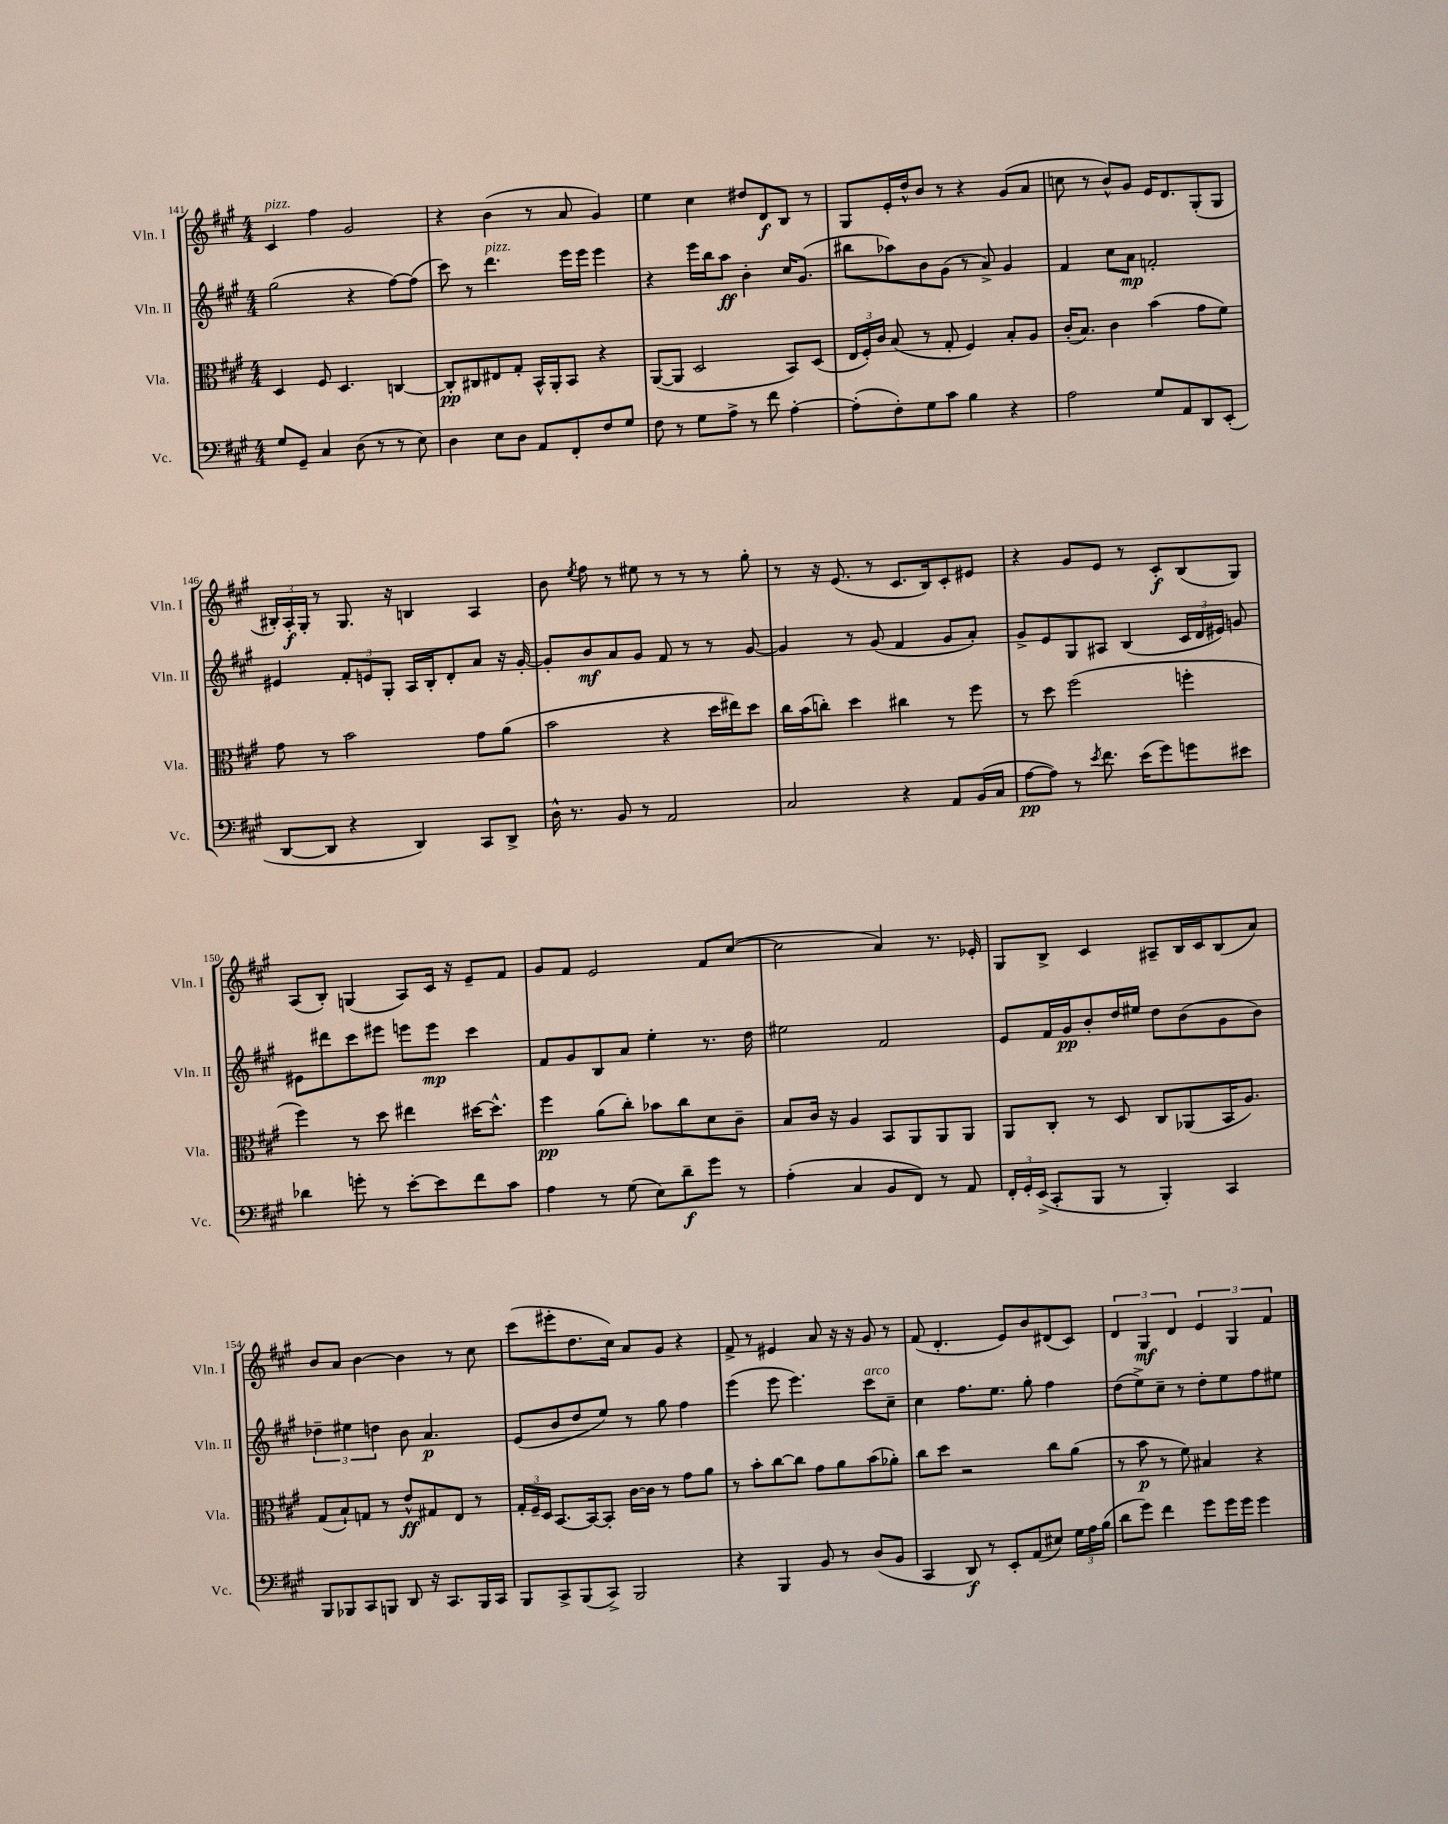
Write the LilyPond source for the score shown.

<<
\new StaffGroup <<
\new Staff = "s0" \with { instrumentName = "Vln. I" shortInstrumentName = "Vln. I" } {
    \clef treble \key a \major \numericTimeSignature \time 4/4
    \autoBeamOff cis'4^\markup { \italic "pizz." } fis''4 gis'2 |
    r4 b'4( r8 a'8 gis'4) |
    e''4 cis''4 dis''8[ d'8\f b8] r8 |
    gis8[ e'16-. d''16-^ b'8] r8 r4 gis'8[( a'8] |
    c''8 r8 b'8[-^) gis'8] e'16[ d'8. gis8-.( gis8] |
    \tuplet 3/2 { bis16[-.) a16-.\f gis16]-. } r8 gis8. r16 b4 a4 |
    b'8 \acciaccatura { e''8 } fis''8 r8 eis''8 r8 r8 r8 gis''8-. |
    r8 r16 e'8.( r8 cis'8.[ b16) cis'8-. eis'8] |
    r4 gis'8[ e'8] r8 cis'8[-.\f b8( gis8]) |
    a8[( b8]-.) g4( a8[) cis'16] r16 e'8[-- fis'8] |
    gis'8[ fis'8] e'2 fis'8[ cis''8]~( |
    cis''2 a'4) r8. ees'16-. |
    gis8[ b8]-> cis'4 ais8[-- b16 cis'16 b8( a'8]) |
    b'8[ a'8] b'4~ b'4 r8 cis''8 |
    cis'''8[( eis'''8-. d''8. cis''16]) a'8[ gis'8] r4 |
    fis'8-> r8 eis'4 a'8 r16 r16 gis'8 r8 |
    fis'8( d'4.-. e'8[) b'8 dis'8( cis'8]) |
    \tuplet 3/2 { d'4 gis4\mf d'4 } \tuplet 3/2 { e'4 gis4 fis'4 } \bar "|." |
}
\new Staff = "s1" \with { instrumentName = "Vln. II" shortInstrumentName = "Vln. II" } {
    \clef treble \key a \major \numericTimeSignature \time 4/4
    \autoBeamOff gis''2( r4 fis''8[~) fis''8]( |
    cis'''8) r8 d'''4.^\markup { \italic "pizz." } e'''16[ e'''16] e'''4 |
    r4 e'''16[ b''16 a''8]\ff b'4-. cis''16[ gis'8.]( |
    bis''8[ aes''8) b'8 gis'8]( r8 a'8->) gis'4 |
    fis'4 cis''8[ a'8]\mp f'2-. |
    eis'4 \tuplet 3/2 { fis'8[-. e'8 gis8]-. } a16[ b16-. d'8-. a'8] r16 gis'16~-. |
    gis'8[-. b'8\mf a'8 gis'8] fis'8 r8 r8 gis'8~ |
    gis'4 r8 gis'8( fis'4 gis'8[ a'8]-.) |
    gis'8[-> e'8 gis8 ais8] b4( \tuplet 3/2 { cis'16[ d'16 eis'16]) } g'8 |
    eis'8[ dis'''8 cis'''8 eis'''8] e'''8[ e'''8]\mp cis'''4 |
    fis'8[ gis'8 b8 a'8] e''4-. r8. d''16 |
    eis''2 fis'2 |
    e'8[ fis'16 gis'16\pp b'8-. d''16 eis''16] d''8[ b'8( gis'8 b'8]) |
    \tuplet 3/2 { des''4-- eis''4 d''4 } b'8 a'4.\p |
    e'8[( b'8 d''8 e''8]) r8 gis''8 fis''4 |
    e'''4( e'''8 e'''4.) cis'''8[^\markup { \italic "arco" } cis''8]-- |
    cis''4 fis''8.[ e''8.] gis''8-. fis''4 |
    d''8[( e''8->) cis''8]-- r8 d''8[-. e''8 fis''8 eis''8] \bar "|." |
}
\new Staff = "s2" \with { instrumentName = "Vla." shortInstrumentName = "Vla." } {
    \clef alto \key a \major \numericTimeSignature \time 4/4
    \autoBeamOff d4 fis8 d4. c4~ |
    c8[-.\pp cis8 eis8 gis8]-. b,16[-^ a,16-. b,8] r4 |
    a,8[~( a,8] d2 b,8[) d8]( |
    \tuplet 3/2 { e16[ fis16-.) cis'16] } b8( r8 gis8-. fis4) b8[-. a8] |
    cis'16[-.( b8.]) cis'4 b'4( gis'8[ fis'8]) |
    gis'8 r8 b'2 gis'8[ a'8]( |
    b'2 r4 d''16[ eis''16) d''8] |
    cis''16[ b'16( c''8]-.) d''4 cis''4 r8 fis''8 |
    r8 d''8 fis''2( f''4-. |
    fis''4) r8 d''8 eis''4 dis''16[~ dis''8.]-^ |
    fis''4\pp a'8[( cis''8]-.) bes'8[ cis''8 d'8 cis'8]-- |
    b8[ cis'16] r16 a4 b,8[ a,8 a,8 a,8] |
    a,8[ cis8]-. r8 d8 cis8[ aes,8( b,16 a8.]) |
    gis8[( b8-!) g8] r8 e'8[-^\ff gis8 e8] r8 |
    \tuplet 3/2 { gis16[-. fis16-- d16] } b,8.[~ b,16~ b,8]-. cis'16[~ cis'16] r8 gis'8[ a'8] |
    r8 b'8[-. cis''8~ cis''8] gis'8[ a'8 b'8( aes'8]-.) |
    cis''8[ d''8] r2 cis''8[ a'8]( |
    r8 b'8\p r8 fis'8) bis4 r4 \bar "|." |
}
\new Staff = "s3" \with { instrumentName = "Vc." shortInstrumentName = "Vc." } {
    \clef bass \key a \major \numericTimeSignature \time 4/4
    \autoBeamOff gis8[ gis,8]-- cis4 d8( r8 r8 e8) |
    d4 e8[ d8] a,8[ fis,8-. fis8 gis8] |
    fis8 r8 gis8[ a8]-> r8 fis'8 a4~-. |
    a8[-.( fis8-.) gis8 cis'8] b4 r4 |
    a2 gis8[ a,8 d,8 e,8]-.( |
    d,8[~ d,8] r4 d,4) cis,8[ d,8]-> |
    d16-^ r8. b,8 r8 a,2 |
    cis2 r4 a,8[ b,16( cis16] |
    a8[~\pp a8]) r8 \acciaccatura { e'8 } fis'8. e'16[( gis'8) g'8 eis'8] |
    des'4 g'8-. r8 e'8[~-. e'8 fis'8 cis'8] |
    a4 r8 gis8( e8[) d'8--\f gis'8] r8 |
    a4-.( cis4 b,8[ fis,8]) r8 a,8 |
    \tuplet 3/2 { fis,16[-. gis,16-. e,16]->( } cis,8[-. b,,8] r8 b,,4-.) cis,4 |
    b,,8[ bes,,8 cis,8 b,,8] d,8 r16 cis,8.[ b,,16 cis,16] |
    b,,8[ cis,8-> b,,8( cis,8]->) b,,2 |
    r4 b,,4 b,8 r8 d8[( b,8] |
    cis,4 d,8\f) r8 e,8[-. a,8( eis8]) \tuplet 3/2 { gis16[ a16 b16]( } |
    d'8[ gis'8]) fis'4 gis'8[ gis'16 gis'16] gis'4 \bar "|." |
}
>>
>>
\layout { \context { \Score currentBarNumber = #141 } }
